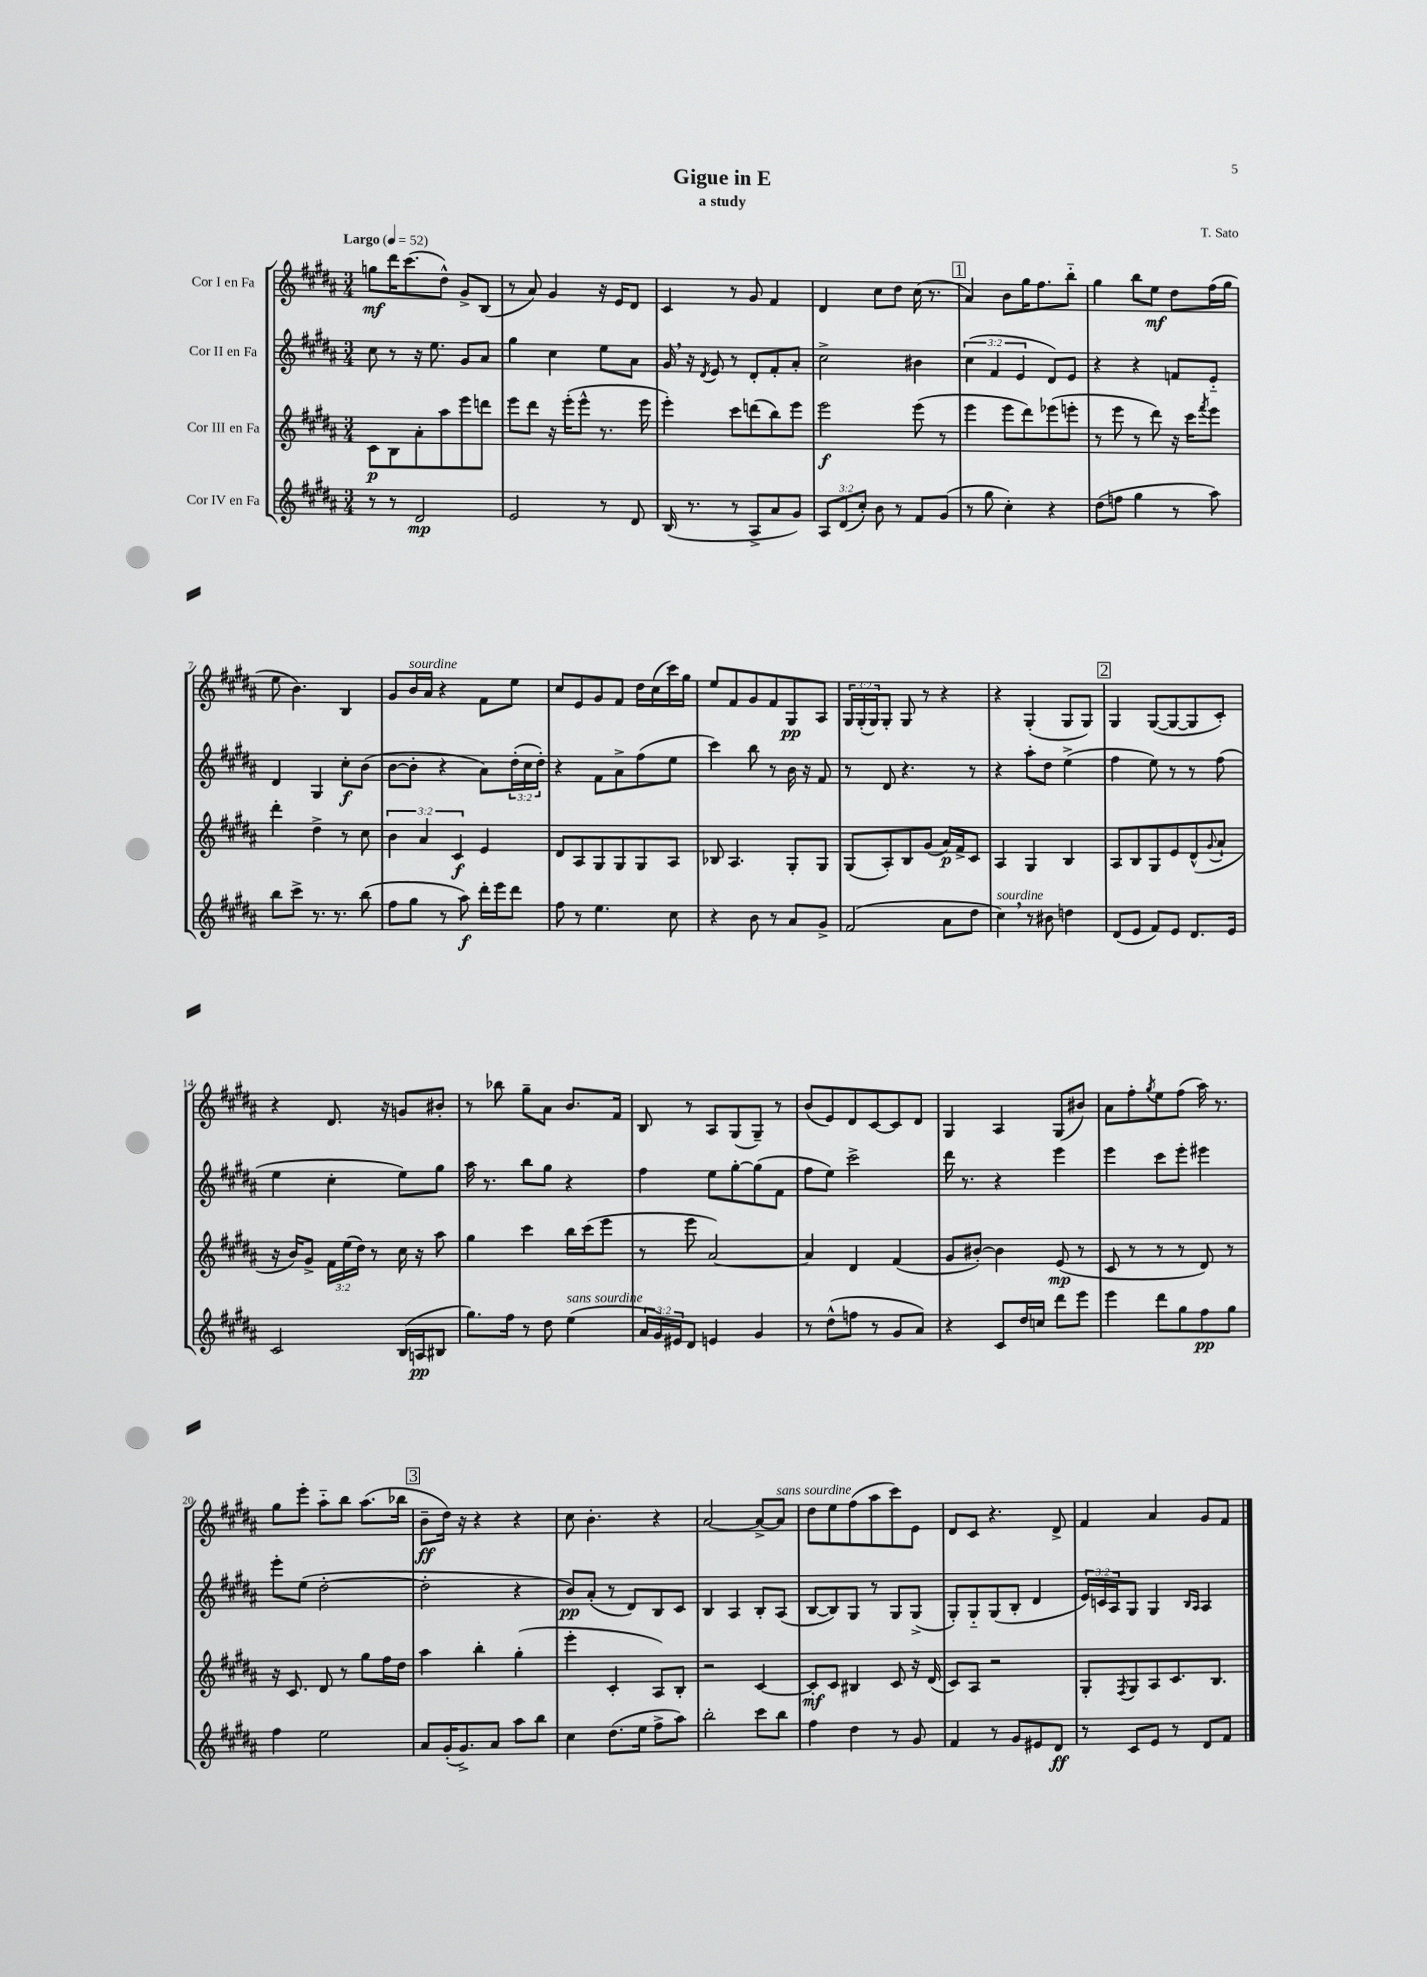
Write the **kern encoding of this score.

**kern	**dynam	**kern	**dynam	**kern	**dynam	**kern	**dynam
*part4	*part4	*part3	*part3	*part2	*part2	*part1	*part1
*staff4	*staff4	*staff3	*staff3	*staff2	*staff2	*staff1	*staff1
*I"Cor IV en Fa	*	*I"Cor III en Fa	*	*I"Cor II en Fa	*	*I"Cor I en Fa	*
*clefG2	*	*clefG2	*	*clefG2	*	*clefG2	*
*k[f#c#g#d#a#]	*	*k[f#c#g#d#a#]	*	*k[f#c#g#d#a#]	*	*k[f#c#g#d#a#]	*
*M3/4	*	*M3/4	*	*M3/4	*	*M3/4	*
*MM52	*	*MM52	*	*MM52	*	*MM52	*
=1	=1	=1	=1	=1	=1	=1	=1
!	!	!	!	!	!	!LO:TX:a:B:t=Largo	!
8r	.	8c#\L	p	8cc#\	.	8ggn\L	mf
8r	.	8B\	.	8r	.	16ddd#\K	.
.	.	.	.	.	.	(8.ccc#\	.
2d#/	mp	8a#'\	.	16r	.	.	.
.	.	.	.	8.ee\	.	.	.
.	.	8aa#\	.	.	.	8dd#^^\J)	.
.	.	8eee\	.	8g#/L	.	8g#^/L	.
.	.	8dddn\J	.	8a#/J	.	(8B/J	.
=2	=2	=2	=2	=2	=2	=2	=2
2e/	.	8eee\L	.	4gg#\	.	8r	.
.	.	8ddd#\J	.	.	.	8a#/)	.
.	.	16r	.	4cc#\	.	4g#/	.
.	.	(16eee'\KL	.	.	.	.	.
.	.	8eee^^\J	.	.	.	.	.
8r	.	8.r	.	8ee\L	.	16r	.
.	.	.	.	.	.	16e/KL	.
8d#/	.	.	.	8a#\J	.	8d#/J	.
.	.	16eee\	.	.	.	.	.
=3	=3	=3	=3	=3	=3	=3	=3
(16B/	.	4eee'\)	.	16g#,/	.	4c#/	.
8.r	.	.	.	16r	.	.	.
.	.	.	.	8qd#/	.	.	.
.	.	.	.	8e/	.	.	.
8r	.	8ccc#\L	.	8r	.	8r	.
8A#^/L	.	(8dddn\	.	8d#'/L	.	8g#/	.
8a#/	.	8bb\)	.	8f#'/	.	4f#/	.
8g#/J)	.	8eee\J	.	8a#'/J	.	.	.
=4	=4	=4	=4	=4	=4	=4	=4
12A#/L	.	2eee\	f	2cc#^\	.	4d#/	.
(12d#/	.	.	.	.	.	.	.
12cc#'/J)	.	.	.	.	.	.	.
8b\	.	.	.	.	.	8cc#\L	.
8r	.	.	.	.	.	8dd#\J	.
8f#/L	.	(8eee\	.	4b#X\	.	(16cc#\	.
.	.	.	.	.	.	8.r	.
(8g#/J	.	8r	.	.	.	.	.
!!LO:REH:place=s1:t=1
=5	=5	=5	=5	=5	=5	=5	=5
8r	.	4eee\	.	(6cc#\	.	4a#/)	.
8gg#\	.	.	.	.	.	.	.
.	.	.	.	6f#/	.	.	.
4cc#'\)	.	8eee\L	.	.	.	8b\L	.
.	.	.	.	6e/	.	.	.
.	.	8ddd#\)	.	.	.	16gg#\K	.
.	.	.	.	.	.	8.ff#\	.
4r	.	(8eee-X\	.	8d#/L)	.	.	.
.	.	8eeen'\J	.	8e/J	.	8bb\J	.
=6	=6	=6	=6	=6	=6	=6	=6
(8dd#\L	.	8r	.	4r	.	4gg#\	.
8ffn\J	.	8eee\	.	.	.	.	.
4gg#\	.	8r	.	4r	.	8bb\L	.
.	.	8ddd#\)	.	.	.	8ee\J	mf
8r	.	16r	.	8fn/L	.	8dd#\L	.
.	.	16ccc#\KL	.	.	.	.	.
.	.	8qfff#/	.	.	.	.	.
8aa#\)	.	8eee\J	.	8e/J	.	(16ff#\L	.
.	.	.	.	.	.	16gg#\JJ	.
!!LO:LB:g=z
=7	=7	=7	=7	=7	=7	=7	=7
8bb\L	.	4ddd#'\	.	4d#/	.	8ee\	.
8ccc#^\J	.	.	.	.	.	4.b\)	.
8.r	.	4dd#^\	.	4G#/	.	.	.
8.r	.	.	.	.	.	.	.
.	.	8r	.	8cc#'\L	f	4B/	.
(8bb\	.	8cc#\	.	(8b\J	.	.	.
=8	=8	=8	=8	=8	=8	=8	=8
8ff#\L	.	6b\	.	[8b\L	.	8g#/L	.
!	!	!	!	!	!	!LO:TX:a:i:t=sourdine	!
8gg#\J	.	.	.	8b'\J]	.	16b/L	.
.	.	6a#/	.	.	.	.	.
.	.	.	.	.	.	16a#/JJ	.
8r	.	.	.	4r	.	4r	.
.	.	6c#/	f	.	.	.	.
8aa#\)	f	.	.	.	.	.	.
16ddd#'\LL	.	4e/	.	8a#\L)	.	8f#\L	.
16eee\J	.	.	.	.	.	.	.
8ddd#\J	.	.	.	(24dd#'\L	.	8ee\J	.
.	.	.	.	24cc#\	.	.	.
.	.	.	.	24dd#'\JJ)	.	.	.
=9	=9	=9	=9	=9	=9	=9	=9
8ff#\	.	8d#/L	.	4r	.	8cc#/L	.
8r	.	8A#/	.	.	.	8e/	.
4.ee\	.	8G#/	.	8f#\L	.	8g#/	.
.	.	8G#/	.	8a#^\	.	8f#/J	.
.	.	8G#/	.	(8ff#\	.	16dd#\LL	.
.	.	.	.	.	.	(16cc#\	.
8cc#\	.	8A#/J	.	8ee\J	.	16ccc#\)	.
.	.	.	.	.	.	16gg#\JJ	.
=10	=10	=10	=10	=10	=10	=10	=10
4r	.	8B-X/	.	4ccc#\)	.	8ee/L	.
.	.	4.A#/	.	.	.	8f#/	.
8b\	.	.	.	8bb\	.	8g#/	.
8r	.	.	.	8r	.	8f#/	.
8a#/L	.	8G#'/L	.	16b\	.	8G#/	pp
.	.	.	.	16r	.	.	.
8g#^/J	.	8G#/J	.	8f#/	.	8A#/J	.
=11	=11	=11	=11	=11	=11	=11	=11
(2f#/	.	(8G#/L	.	8r	.	24G#/LL	.
.	.	.	.	.	.	(24G#'/	.
.	.	.	.	.	.	24G#/J)	.
.	.	8A#'/)	.	8d#/	.	8G#'/J	.
.	.	8B/	.	4.r	.	8G#/	.
.	.	(8g#/J	.	.	.	8r	.
8a#\L	.	16a#/LL)	p	.	.	4r	.
.	.	16f#^/J	.	.	.	.	.
8dd#\J	.	8c#/J	.	8r	.	.	.
=12	=12	=12	=12	=12	=12	=12	=12
!LO:TX:a:i:t=sourdine	!	!	!	!	!	!	!
4cc#,\)	.	4A#/	.	4r	.	4r	.
8r	.	4G#/	.	8aa#'\L	.	(4G#'/	.
8b#X\	.	.	.	8dd#\J	.	.	.
4ddn\	.	4B/	.	(4ee^\	.	8G#/L	.
.	.	.	.	.	.	8G#/J)	.
!!LO:REH:place=s1:t=2
=13	=13	=13	=13	=13	=13	=13	=13
(8d#/L	.	8A#/L	.	4ff#\	.	4G#/	.
8e/J	.	8B/	.	.	.	.	.
8f#/L)	.	8G#/	.	8ee\)	.	([8G#/L	.
8e/J	.	8e/	.	8r	.	8G#/_	.
8.d#/L	.	(8d#^^/	.	8r	.	8G#/]	.
.	.	8qqg#/	.	.	.	.	.
.	.	8a#`/J	.	(8ff#\	.	8c#'/J)	.
16e/Jk	.	.	.	.	.	.	.
!!LO:LB:g=z
=14	=14	=14	=14	=14	=14	=14	=14
2c#/	.	16r	.	4ee\	.	4r	.
.	.	16b/KL)	.	.	.	.	.
.	.	8g#^/J	.	.	.	.	.
.	.	24f#\LL	.	4cc#'\	.	8.d#/	.
.	.	(24ee\	.	.	.	.	.
.	.	24dd#\JJ)	.	.	.	.	.
.	.	8r	.	.	.	.	.
.	.	.	.	.	.	16r	.
(16B/LL	.	16cc#\	.	8ee\L)	.	8gn/L	.
16An/J	pp	16r	.	.	.	.	.
8B#X/J	.	8aa#\	.	8gg#\J	.	8b#X'/J	.
=15	=15	=15	=15	=15	=15	=15	=15
8.gg#\L)	.	4gg#\	.	16aa#\	.	8r	.
.	.	.	.	8.r	.	.	.
.	.	.	.	.	.	8bb-X\	.
16ff#\Jk	.	.	.	.	.	.	.
8r	.	4ccc#\	.	8bb\L	.	8gg#~\L	.
8dd#\	.	.	.	8gg#\J	.	8a#\J	.
!LO:TX:a:i:t=sans sourdine	!	!	!	!	!	!	!
(4ee\	.	16bb\LL	.	4r	.	8.b/L	.
.	.	(16ccc#\J	.	.	.	.	.
.	.	8eee\J	.	.	.	.	.
.	.	.	.	.	.	16f#/Jk	.
=16	=16	=16	=16	=16	=16	=16	=16
24a#/LL	.	8r	.	4ff#\	.	8B/	.
24g#/)	.	.	.	.	.	.	.
24e#X/J	.	.	.	.	.	.	.
8d#/J	.	8eee\	.	.	.	8r	.
4en/	.	[2a#/)	.	8ee\L	.	8A#/L	.
.	.	.	.	[8gg#'\	.	(8G#/	.
4g#/	.	.	.	(8gg#\]	.	8G#~/J)	.
.	.	.	.	8f#\J	.	8r	.
=17	=17	=17	=17	=17	=17	=17	=17
8r	.	4a#/]	.	8ff#\L	.	(8b/L	.
(8dd#^^\L	.	.	.	8ee\J)	.	8e/)	.
8ffn\J	.	4d#/	.	2ccc#^\	.	8d#/	.
8r	.	.	.	.	.	[8c#/	.
8g#/L	.	(4f#/	.	.	.	8c#/]	.
8a#/J)	.	.	.	.	.	8d#/J	.
=18	=18	=18	=18	=18	=18	=18	=18
4r	.	8g#/L	.	16ddd#\	.	4G#/	.
.	.	.	.	8.r	.	.	.
.	.	[8b#X'/J)	.	.	.	.	.
8c#/L	.	4b#\]	.	4r	.	4A#/	.
16dd#/L	.	.	.	.	.	.	.
16ccn/JJ	.	.	.	.	.	.	.
8ddd#\L	.	(8e/	mp	4eee\	.	(8G#/L	.
8eee\J	.	8r	.	.	.	8b#X/J)	.
=19	=19	=19	=19	=19	=19	=19	=19
4eee\	.	8c#/	.	4eee\	.	8a#\L	.
.	.	8r	.	.	.	8ff#'\	.
.	.	.	.	.	.	8qgg#/	.
8ddd#\L	.	8r	.	8ccc#\L	.	8ee\	.
8gg#\	.	8r	.	8eee'\J	.	(8ff#\J	.
8ff#\	pp	8d#/)	.	4eee#X\	.	16aa#\)	.
.	.	.	.	.	.	8.r	.
8gg#\J	.	8r	.	.	.	.	.
!!LO:LB:g=z
=20	=20	=20	=20	=20	=20	=20	=20
4ff#\	.	16r	.	8eee'\L	.	8gg#\L	.
.	.	8.c#/	.	.	.	.	.
.	.	.	.	(8ee\J	.	8eee'\J	.
2ee\	.	8d#/	.	[2dd#'\	.	8aa#\L	.
.	.	8r	.	.	.	8bb\J	.
.	.	8gg#\L	.	.	.	(8.aa#\L	.
.	.	16ff#\L	.	.	.	.	.
.	.	16dd#\JJ	.	.	.	16bb-X\Jk	.
!!LO:REH:place=s1:t=3
=21	=21	=21	=21	=21	=21	=21	=21
8a#/L	.	4aa#\	.	2dd#'\]	.	8b~\L	ff
(16g#'/K	.	.	.	.	.	16dd#\Jk)	.
8.g#^/)	.	.	.	.	.	16r	.
.	.	4bb'\	.	.	.	4r	.
8a#/J	.	.	.	.	.	.	.
8aa#\L	.	(4gg#'\	.	4r	.	4r	.
8bb\J	.	.	.	.	.	.	.
=22	=22	=22	=22	=22	=22	=22	=22
4cc#\	.	4eee'\	.	8b/L)	pp	8cc#\	.
.	.	.	.	(8a#'/J	.	4.b'\	.
(8.dd#\L	.	4c#'/	.	8r	.	.	.
.	.	.	.	8d#/L)	.	.	.
16ee\Jk	.	.	.	.	.	.	.
8ff#^\L	.	8A#/L)	.	8B/	.	4r	.
8aa#\J)	.	8B'/J	.	8c#/J	.	.	.
=23	=23	=23	=23	=23	=23	=23	=23
2bb'\	.	2r	.	4B/	.	[2a#/	.
.	.	.	.	4A#/	.	.	.
8ccc#\L	.	[4c#/	.	8B'/L	.	8a#^/L_	.
!	!	!	!	!	!	!LO:TX:a:i:t=sans sourdine	!
8bb\J	.	.	.	(8A#/J	.	8a#/J]	.
=24	=24	=24	=24	=24	=24	=24	=24
4ff#\	.	8c#'/L]	mf	[8B/L	.	8dd#\L	.
.	.	8c#/J	.	8B/])	.	8ee\	.
4dd#\	.	4B#X/	.	8G#/J	.	(8ff#\	.
.	.	.	.	8r	.	8aa#\	.
8r	.	8c#/	.	8G#/L	.	8ccc#\)	.
8g#/	.	16r	.	(8G#^/J	.	8e\J	.
.	.	(16d#/	.	.	.	.	.
=25	=25	=25	=25	=25	=25	=25	=25
4f#/	.	8c#/L)	.	8G#'/L)	.	8d#/L	.
.	.	8A#/J	.	8G#/	.	8c#/J	.
8r	.	2r	.	(8G#/	.	4.r	.
8g#/L	.	.	.	8B'/J	.	.	.
8e#X/	.	.	.	4d#/	.	.	.
8d#/J	ff	.	.	.	.	8d#^/	.
=26	=26	=26	=26	=26	=26	=26	=26
8r	.	8G#'/L	.	24e/LL)	.	4f#/	.
.	.	.	.	24cn/	.	.	.
.	.	.	.	24A#/J	.	.	.
.	.	8qF#/	.	.	.	.	.
8c#/L	.	8G#/	.	8G#/J	.	.	.
8e/J	.	8A#/	.	4G#/	.	4a#/	.
8r	.	8.c#/	.	.	.	.	.
.	.	.	.	16qqB/LL	.	.	.
.	.	.	.	16qqA#/JJ	.	.	.
8d#/L	.	.	.	4A#/	.	8g#/L	.
.	.	8.B/J	.	.	.	.	.
8f#/J	.	.	.	.	.	8f#/J	.
==	==	==	==	==	==	==	==
*-	*-	*-	*-	*-	*-	*-	*-
